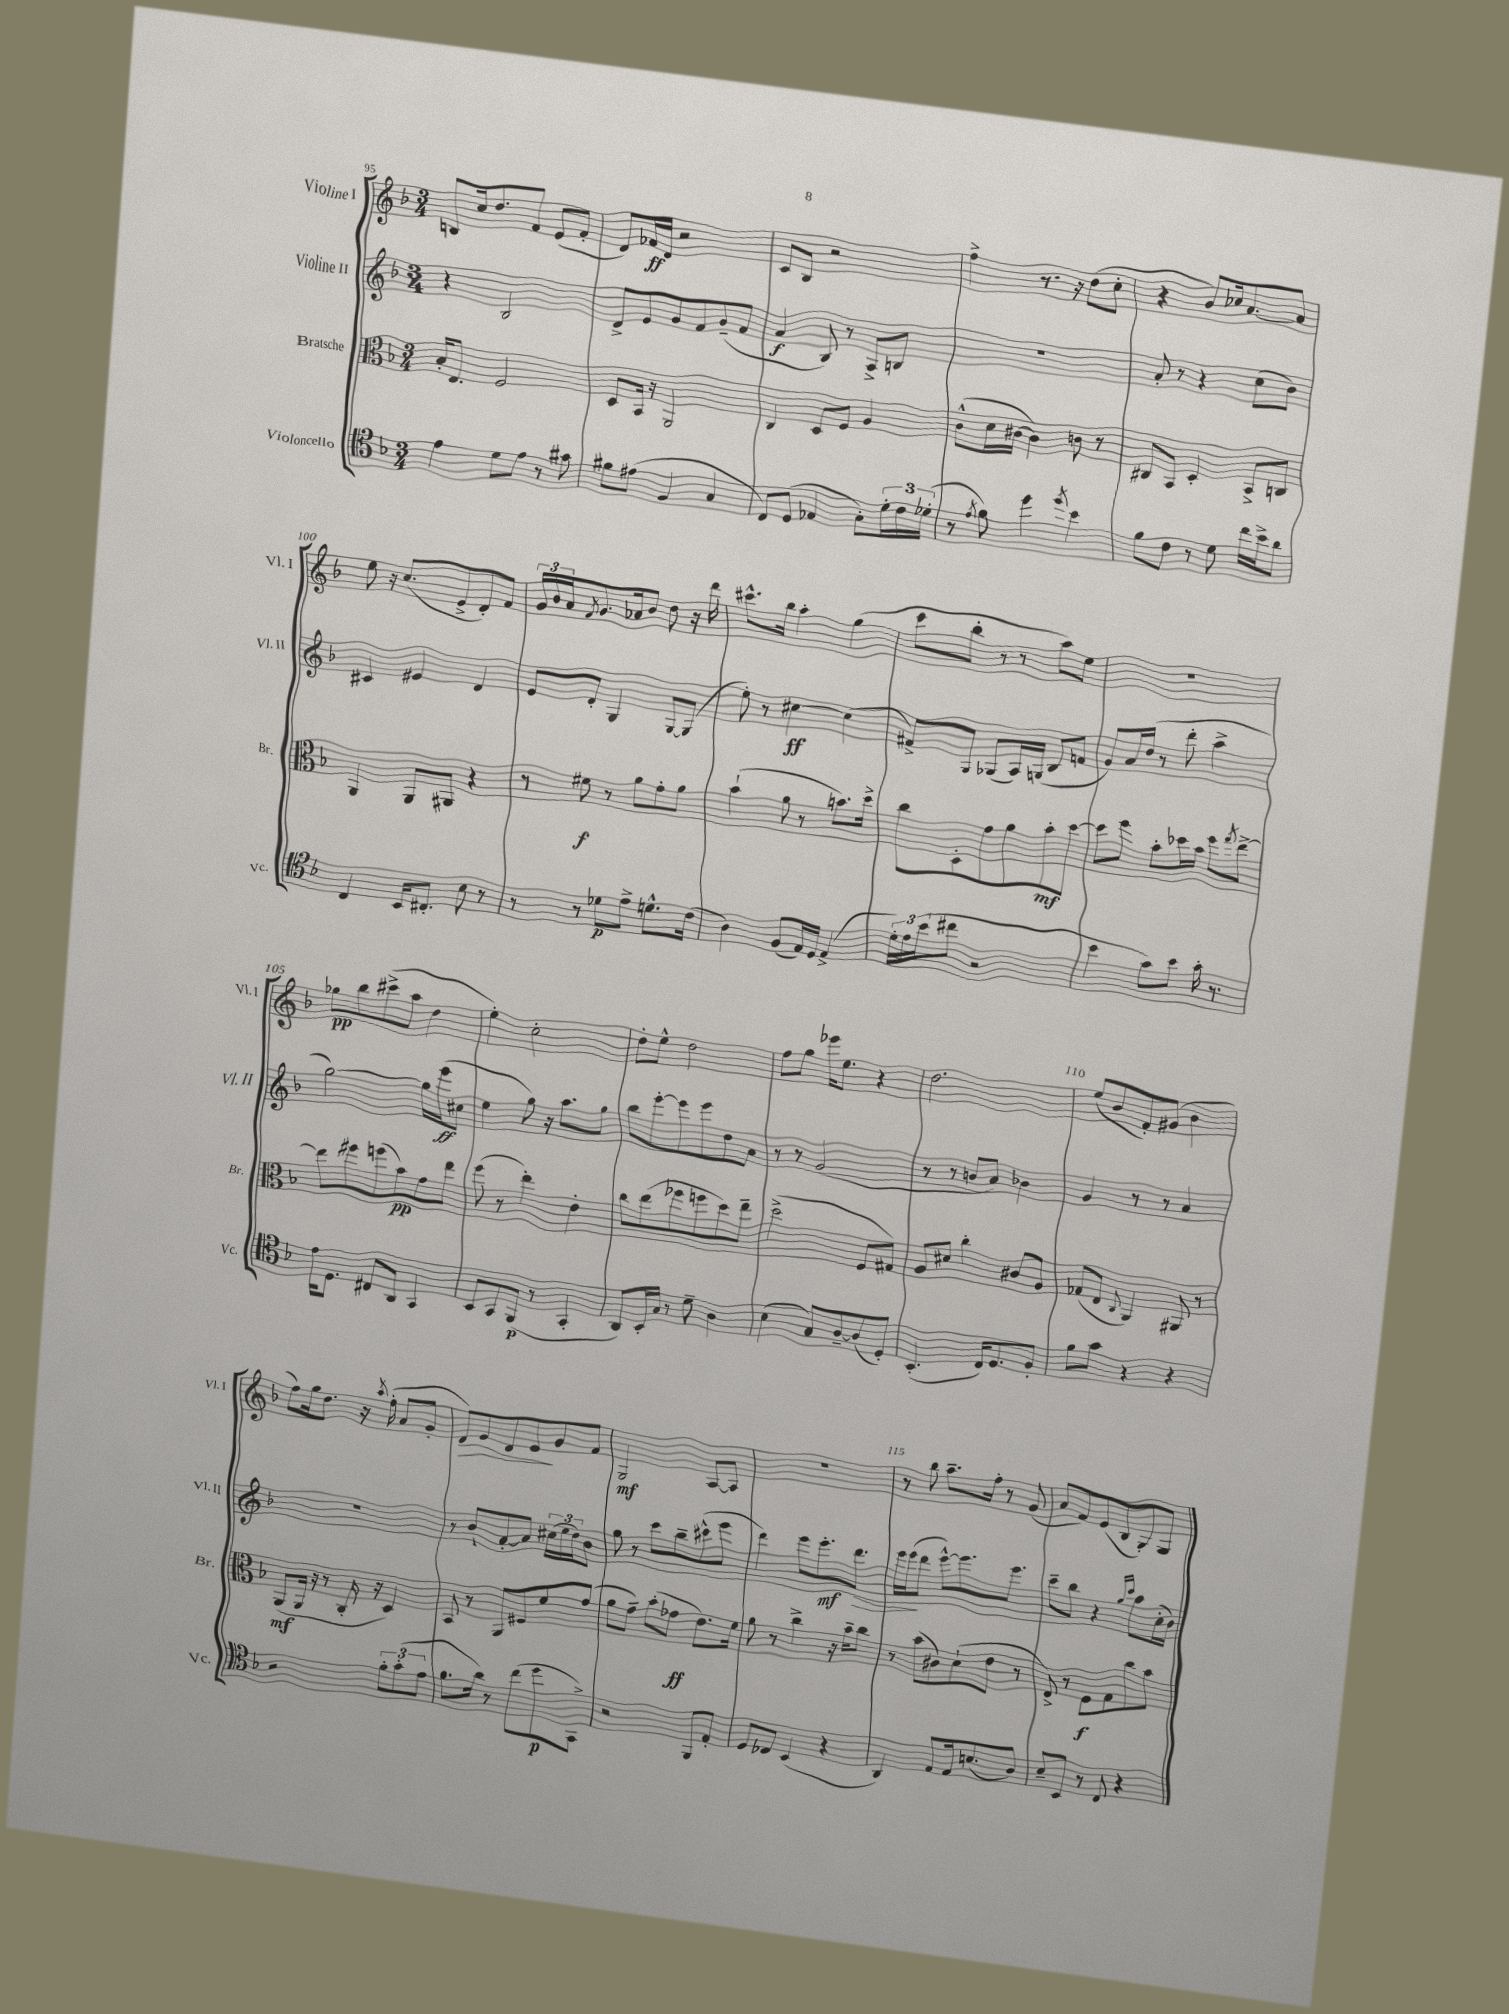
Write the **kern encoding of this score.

**kern	**kern	**kern	**kern
*staff4	*staff3	*staff2	*staff1
*clefC4	*clefC3	*clefG2	*clefG2
*k[b-]	*k[b-]	*k[b-]	*k[b-]
*M3/4	*M3/4	*M3/4	*M3/4
4e	16B-'	4r	8B
.	8.E	.	.
.	.	.	16cc
.	.	.	8.dd
8d	2F	2B-	.
8e	.	.	8f
8r	.	.	(8e
8g#	.	.	8f'
=	=	=	=
8f#	8D	8d^	8d)
(8e#	16BB-	8e	16f-
.	16r	.	16d
4F	2AA	8g	2r
.	.	8f	.
4G	.	(8g~	.
.	.	8f	.
=	=	=	=
8C)	4C	4a	8c
(8D	.	.	8B-
4E-	8D	8B-)	2r
.	8F	8r	.
8G')	4A	8A^	.
24d'	.	8B	.
24c	.	.	.
(24d-'	.	.	.
=	=	=	=
8r	(8c^^	2.r	4ff^
8qe	.	.	.
8f)	16d	.	.
.	[16c#	.	.
4dd	4c#])	.	8.r
.	.	.	16r
8qdd	.	.	.
4b-	8c	.	(8dd
.	8r	.	8cc'
=	=	=	=
8f	8C#	8a'	4r
8c	8BB-	8r	.
8r	4D'	4r	8b-)
8d	.	.	16cc-
.	.	.	[8.a
16cc	8BB-^	(8cc	.
16b-^	.	.	.
8a	8C	8b-)	8a]
=	=	=	=
4C	4AA	4c#	8ee
.	.	.	16r
.	.	.	(8.cc
16BB-	8AA	4e#	.
8.C#'	.	.	.
.	8AA#	.	8e^
8B-	4r	4d	8d')
8r	.	.	8f
=	=	=	=
8r	8r	8e	24g
.	.	.	24b-
.	.	.	24a
.	.	.	8qf
8r	8f#	8d'	8.g
8d-	8r	4G	.
.	.	.	16a-
8e^	8a	.	8b-
8.d^^	8g'	[8G	8dd
.	8a	(8G]	16r
(16c	.	.	16ddd
=	=	=	=
4A)	(4b-`	8ee')	8.ccc#^^
.	.	8r	.
.	.	.	16bb-
(8F	8a	[4cc#	4aa'
16E)	8r	.	.
16D	.	.	.
(4E^	8.b)	(4cc#]	(4gg
.	16dd^	.	.
=	=	=	=
24d')	8cc	8f#^)	8ccc
24e	.	.	.
(24b-	.	.	.
8cc#	8D'	8G	8bb-'
2r	8g	(8G-	8r
.	8a	16A)	8r
.	.	(16G	.
.	8b-'	8B-	8aa)
.	[8dd	8f	8ee
=	=	=	=
4b-	8dd]	8g)	2.r
.	8ff	16a	.
.	.	(16dd	.
8g)	8b-'	8r	.
8b-	16dd-	8ddd'	.
.	16b-	.	.
16g'	8ff	4aa^	.
8.r	.	.	.
.	8qgg	.	.
.	[8ee^	.	.
=	=	=	=
16e	8ee]	[2gg)	8gg-
8.D	.	.	.
.	8ff#	.	8bb-
8C#	(8ff	.	(8ccc#^
8AA	8b-)	.	8aa
4GG	8g	16gg]	4dd
.	.	(16eee	.
.	8ee	8cc#	.
=	=	=	=
8BB-	(8ff	4ee	4ee')
8GG	8r	.	.
(8FF	4ee')	8gg)	2cc'
8r	.	16r	.
.	.	8.aa	.
4GG'	4e'	.	.
.	.	8gg	.
=	=	=	=
8AA)	8cc	8bb-	8dd'
16BB-'	(8ee	[8eee'	8ee^^
16G	.	.	.
8r	8ff-	8eee]	2dd
8d~	8ff	8eee	.
4A	8dd)	8dd	.
.	8ee~	8a	.
=	=	=	=
(4B-	(2dd^	8r	8ff
.	.	8r	8gg
8G)	.	(2g	16eee-
.	.	.	8.ee
[8A~	.	.	.
(8A]	8F	.	4r
8D')	8G#)	.	.
=	=	=	=
(4.BB-'	8A	8r	2.dd
.	8d#	8r	.
.	4cc'	8b	.
16C)	.	8a)	.
8.D	.	.	.
.	8c#	4b-	.
8F'	8A	.	.
=	=	=	=
8f	(8G-	4g	(8ee
8g	8E	.	8b-
.	8qqC	.	.
4r	4AA)	8r	8f')
.	.	8r	(8g#
4r	8AA#	4a	4b-
.	8r	.	.
=	=	=	=
2r	(8AA	2.r	8ff)
.	16AA	.	16gg
.	16r	.	8.dd
.	8r	.	.
.	16C'	.	16r
.	.	.	8qaa
.	16r	.	(16ff'
12f'	4D)	.	8a
(12g'	.	.	.
.	.	.	8g'
12e	.	.	.
=	=	=	=
8.f	8BB-	8r	8d)
.	8r	8b-`	8e
16a)	.	.	.
8r	8AA	[8a'	8d
(8cc	8F#	8a]	8e
8dd	8f	(24cc#	8g
.	.	24ee	.
.	.	24dd)	.
8GG^)	(8g	8b-	8f
=	=	=	=
2r	8a	8gg	2G
.	8g~)	8r	.
.	(8b-'	8ccc	.
.	8g-	8bb-~	.
8FF	8.e)	(8ccc#^^	[8A
8E'	.	8eee	8A]
.	16f	.	.
=	=	=	=
8D	8a	4ddd)	2.r
8C-	8r	.	.
(4BB-	4cc^	8eee	.
.	.	8.eee'	.
4r	16r	.	.
.	16b-~	8.ddd	.
.	8cc	.	.
=	=	=	=
4AA)	8r	16eee	8r
.	.	(16eee	.
.	(8b-	8ddd	8bb-
8E	8c#)	[8eee^^)	8.aa~
16E	(8d`	8.eee]	.
(8.B	.	.	16ff'
.	8e	.	8r
.	.	8.eee	.
8A)	8r	.	(8g
=	=	=	=
8B-~	8E^)	8ccc~	8a
8BB-	8r	8bb-	8f)
8r	8F	4r	(8e
8C	8G	.	8B-
.	.	16qqgg	.
.	.	16qqccc	.
4r	8cc	8aa	8G')
.	8b-	(16cc'	8G
.	.	16b-)	.
==	==	==	==
*-	*-	*-	*-
